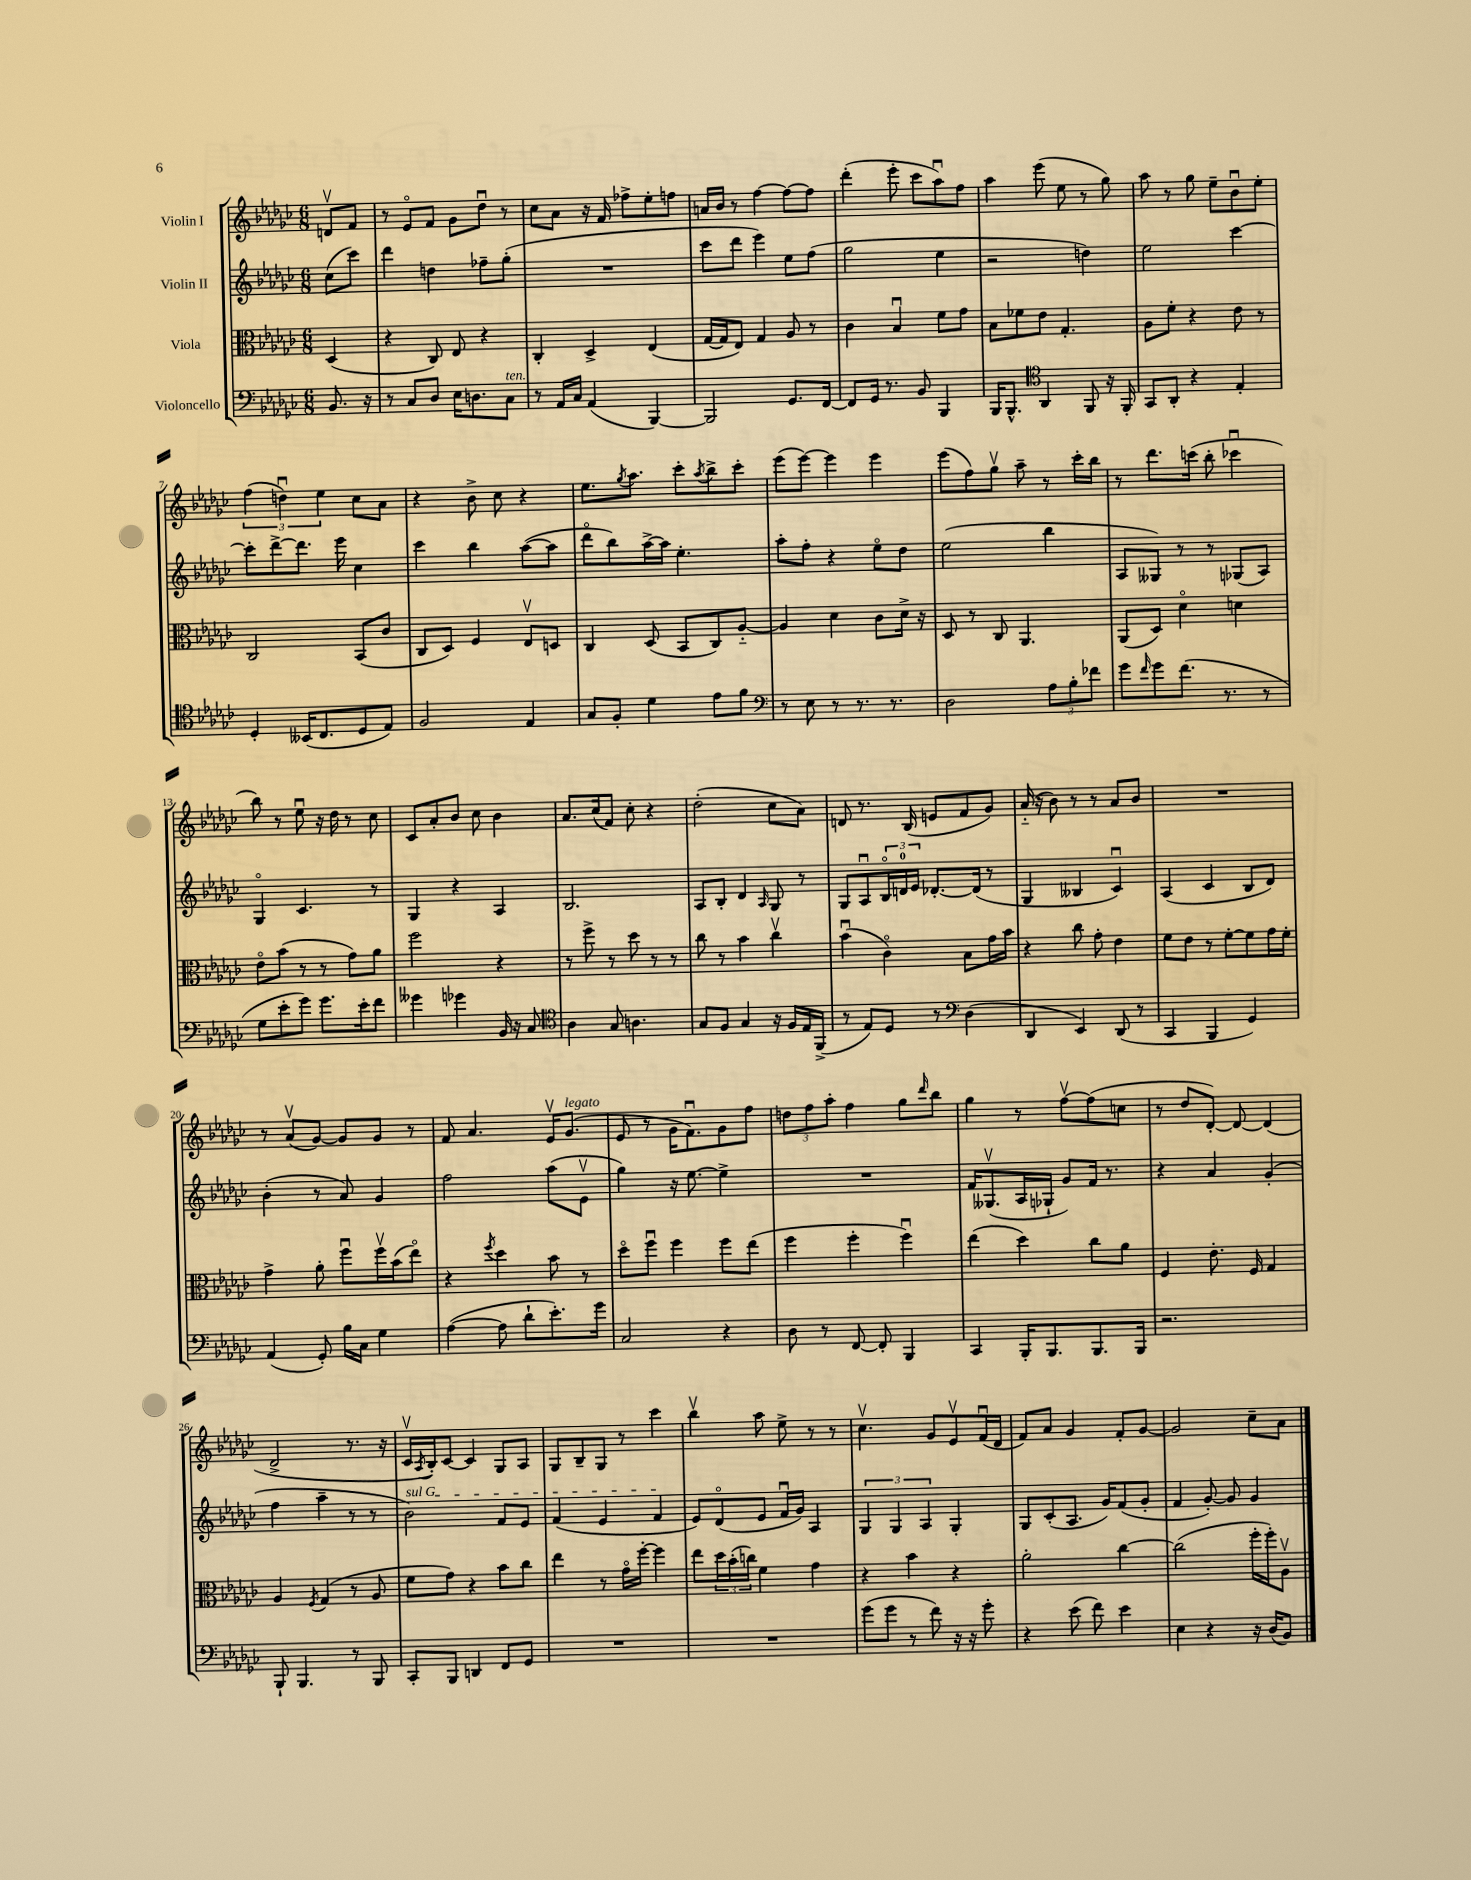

**kern	**kern	**kern	**kern
*staff4	*staff3	*staff2	*staff1
*clefF4	*clefC3	*clefG2	*clefG2
*k[b-e-a-d-g-c-]	*k[b-e-a-d-g-c-]	*k[b-e-a-d-g-c-]	*k[b-e-a-d-g-c-]
*M6/8	*M6/8	*M6/8	*M6/8
8.BB-	(4D-	(8cc-	8dv
.	.	8ccc-)	8f
16r	.	.	.
=	=	=	=
8r	4r	4ddd-	8r
8C-	.	.	8e-o
8D-	8C-)	4dd	8f
16E-	8E-	.	8g-
8.D	.	.	.
.	4r	8ff-~	8dd-u
8C-	.	(8gg-'	8r
=	=	=	=
8r	4C-'	2.r	8cc-
16AA-	.	.	8a-
16C-	.	.	.
(4AA-	4D-^	.	16r
.	.	.	16f
.	.	.	8ff-^
[4BBB-)	(4E-	.	8ee-'
.	.	.	8ff
=	=	=	=
2BBB-]	[16G-	8ccc-	16a
.	16G-]	.	16b-
.	8E-)	8ddd-	8r
.	4G-	4eee-)	[4ff
8.GG-	8A-	8ee-	8ff_
.	8r	(8ff	8ff]
[16FF	.	.	.
=	=	=	=
8FF]	4c-	2gg-	(4ddd-'
16GG-	.	.	.
8.r	.	.	.
.	4B-u	.	8eee-'
8BB-	.	.	8ccc-
4BBB-	8f	4ee-	8aa-u)
.	8g-	.	8ff
=	=	=	=
16BBB-	8B-	2r	4aa-
8.BBB-^^	.	.	.
.	8f-	.	.
*clefC4	*	*	*
4AA-	8e-	.	(8eee-
.	4.G-'	.	8ee-
8FF	.	4dd)	8r
16r	.	.	8gg-)
16FF'	.	.	.
=	=	=	=
8GG-	8A-	2ee-	8aa-
8AA-'	8f'	.	8r
4r	4r	.	8gg-
.	.	.	8ee-~
4E-'	8e-	[4ccc-	8b-u
.	8r	.	8ee-'
=	=	=	=
4D-'	2C-	8ccc-']	(6ff
.	.	[8ddd-^	.
.	.	.	6ddu)
(16BB--	.	8.ddd-]	.
8.C-	.	.	.
.	.	.	6ee-
.	.	16eee-	.
8D-	(8BB-	4cc-	8cc-
8E-)	8c-	.	8a-
=	=	=	=
2F	8C-	4ccc-	4r
.	8D-)	.	.
.	4F	4bb-	8b-^
.	.	.	8cc-
4E-	8E-v	([8aa-	4r
.	8D	8aa-]	.
=	=	=	=
8G-	4C-	8ddd-o	8.ee-
8F'	.	8bb-)	.
.	.	.	8qgg-
.	.	.	8.aa-
4d-	(8D-	[16aa-^	.
.	.	16aa-]	.
.	8BB-	4.ee-'	8ccc-'
.	.	.	8qaa-
8e-	8C-)	.	8bb-^
8f	[8A-'~	.	8ccc-'
=	=	=	=
*clefF4	*	*	*
8r	4A-]	8aa-'	(8eee-
8E-	.	8ff'	[8eee-)
8r	4d-	4r	4eee-]
8.r	.	.	.
.	8c-	8ee-o	4eee-
8.r	.	.	.
.	16d-^	8dd-	.
.	16r	.	.
=	=	=	=
2D-	8D-	(2ee-	(8eee-
.	8r	.	8ff)
.	8C-	.	8gg-v
.	4.AA-	.	8aa-~
12A-	.	4bb-	8r
12B-'	.	.	.
.	.	.	16ccc-'
12f-	.	.	.
.	.	.	16bb-
=	=	=	=
8g-	(8AA-	8A-	8r
16qqf	.	.	.
8g-	8D-)	8G--)	8.ddd-
(8.f	4d-o	8r	.
.	.	.	(16ccc
.	.	8r	8bb-'
8.r	.	.	.
.	4d	(8G-	4ccc-u
8r	.	8A-)	.
=	=	=	=
8G-	8e-o	4G-o	8bb-)
8e-'	(8b-	.	8r
8g-)	8r	4.c-	8ee-u
8.g-	8r	.	16r
.	.	.	16dd-
.	8g-)	.	8r
16e-'	.	.	.
8f	8a-	8r	8cc-
=	=	=	=
4g--	2ff	4G-	8c-
.	.	.	8a-'
4g-	.	4r	8b-
.	.	.	8cc-
16BB-	4r	4A-	4b-
16r	.	.	.
8C-	.	.	.
=	=	=	=
*clefC4	*	*	*
4A-	8r	2.B-	8.a-
.	8ff^	.	.
.	.	.	(16cc-
8G-	8r	.	8f)
4.A	8dd-	.	8cc-'
.	8r	.	4r
.	8r	.	.
=	=	=	=
8G-	8cc-	8A-	(2dd-'
8F	8r	8B-'	.
4G-	4b-	4d-	.
.	.	16qqA-	.
16r	4cc-v	8G-	8cc-
16F	.	.	.
16E-	.	8r	8a-)
(16FF^	.	.	.
=	=	=	=
8r	(4b-u	8G-	8d
8E-)	.	8A-u	8.r
8D-	4c-o)	24B-o	.
.	.	24d	.
.	.	.	(16B-
.	.	24e-	.
8r	.	[8.d-'	8e
*clefF4	*	*	*
(4D-	8B-	.	8f
.	.	(16d-]	.
.	16g-	8r	8g-)
.	16b-	.	.
=	=	=	=
4DD-	4r	4G-	(16a-'~
.	.	.	16r
.	.	.	8b-)
4EE-)	8cc-	4B--	8r
.	8g-'	.	8r
(8DD-	4e-	4c-u)	8a-
8r	.	.	8b-
=	=	=	=
4CC-	8f	(4A-	2.r
.	8e-	.	.
4BBB-	8r	4c-	.
.	[8f'	.	.
4GG-)	8f]	8B-	.
.	16g-	8d-)	.
.	16f'	.	.
=	=	=	=
(4AA-	4g-^	(4b-'	8r
.	.	.	(8a-v
8GG-')	8a-'	8r	[8g-)
16B-	8ffu	8a-)	8g-]
16C-	.	.	.
4G-	16ffv	4g-	8g-
.	(16b-	.	.
.	8ee-o)	.	8r
=	=	=	=
([4A-	4r	2ff	8f
.	.	.	4.a-
.	8qff	.	.
8A-]	4dd-	.	.
8d-`	.	.	.
8.e-')	8b-	(8aa-	16e-v
.	.	.	(8.g-
.	8r	8e-v	.
16g-	.	.	.
=	=	=	=
2C-	8dd-o	4gg-)	8e-
.	8ffu	.	8r
.	4ff	16r	16g-
.	.	[8.ee-	8.fu)
4r	8ff	4ee-^]	8g-
.	(8ee-	.	8ff
=	=	=	=
8D-	4ff	2.r	12dd
.	.	.	12ff
8r	.	.	.
.	.	.	12aa-'
[8FF	4ff'	.	4ff
8FF']	.	.	.
4BBB-	4ffu)	.	8gg-
.	.	.	16qqddd-
.	.	.	8bb-
=	=	=	=
4CC-	(4ee-	16f	4gg-
.	.	(8.G--v	.
16BBB-'	4dd-)	16A-	8r
8.BBB-	.	16G-`	.
.	.	8g-)	[8ffv
8.BBB-	8cc-	16f	(8ff]
.	.	8.r	.
.	8a-	.	8cc
16BBB-	.	.	.
=	=	=	=
2.r	4F	4r	8r
.	.	.	8dd-
.	8.e-'	4a-	[8d-')
.	.	.	8d-_
.	16F	.	.
.	4G-	(4g-'	(4d-]
=	=	=	=
8BBB-`	4A-	4ff	2d-^
4.BBB-	.	.	.
.	8qF	.	.
.	(4G-	4aa-~	.
8r	8r	8r	8.r
8BBB-	8A-	8r	.
.	.	.	16r
=	=	=	=
8CC-'	8f	2b-)	16c-v
.	.	.	8qA-
.	.	.	16B-')
8BBB-	8g-)	.	[8c-
4DD	4r	.	4c-]
8FF	8b-	8f	8G-
8GG-	8cc-	8e-	8A-
=	=	=	=
2.r	4ee-	(4f	8G-
.	.	.	8B-~
.	8r	4e-	8G-
.	16g-o	.	8r
.	[16ff'	.	.
.	4ff]	4f	4ccc-
=	=	=	=
2.r	8ee-	8e-)	4bb-v
.	24dd-	(8d-o	.
.	(24b-'	.	.
.	24cc)	.	.
.	4f	8e-	8aa-
.	.	16fu	8ee-^
.	.	16g-)	.
.	4g-	4A-	8r
.	.	.	8r
=	=	=	=
(8g-	4r	6G-	4.cc-v
8g-	.	.	.
.	.	6G-	.
8r	4b-	.	.
.	.	6A-	.
8f)	.	.	8g-
16r	4r	4G-'	8e-v
16r	.	.	.
8g-'	.	.	(16fu
.	.	.	16d-
=	=	=	=
4r	2a-'	8G-	8f)
.	.	(8c-'	8a-
(8e-	.	8.A-	4g-
8f)	.	.	.
.	.	16g-)	.
4e-	[4cc-	(8f	8f'
.	.	8g-'	[8g-
=	=	=	=
4E-	(2cc-]	4f	2g-]
4r	.	[8g-')	.
.	.	8g-]	.
16r	16ff'	4g-	8cc-~
(16D-	16ff')	.	.
8BB-)	8A-v	.	8a-
==	==	==	==
*-	*-	*-	*-
